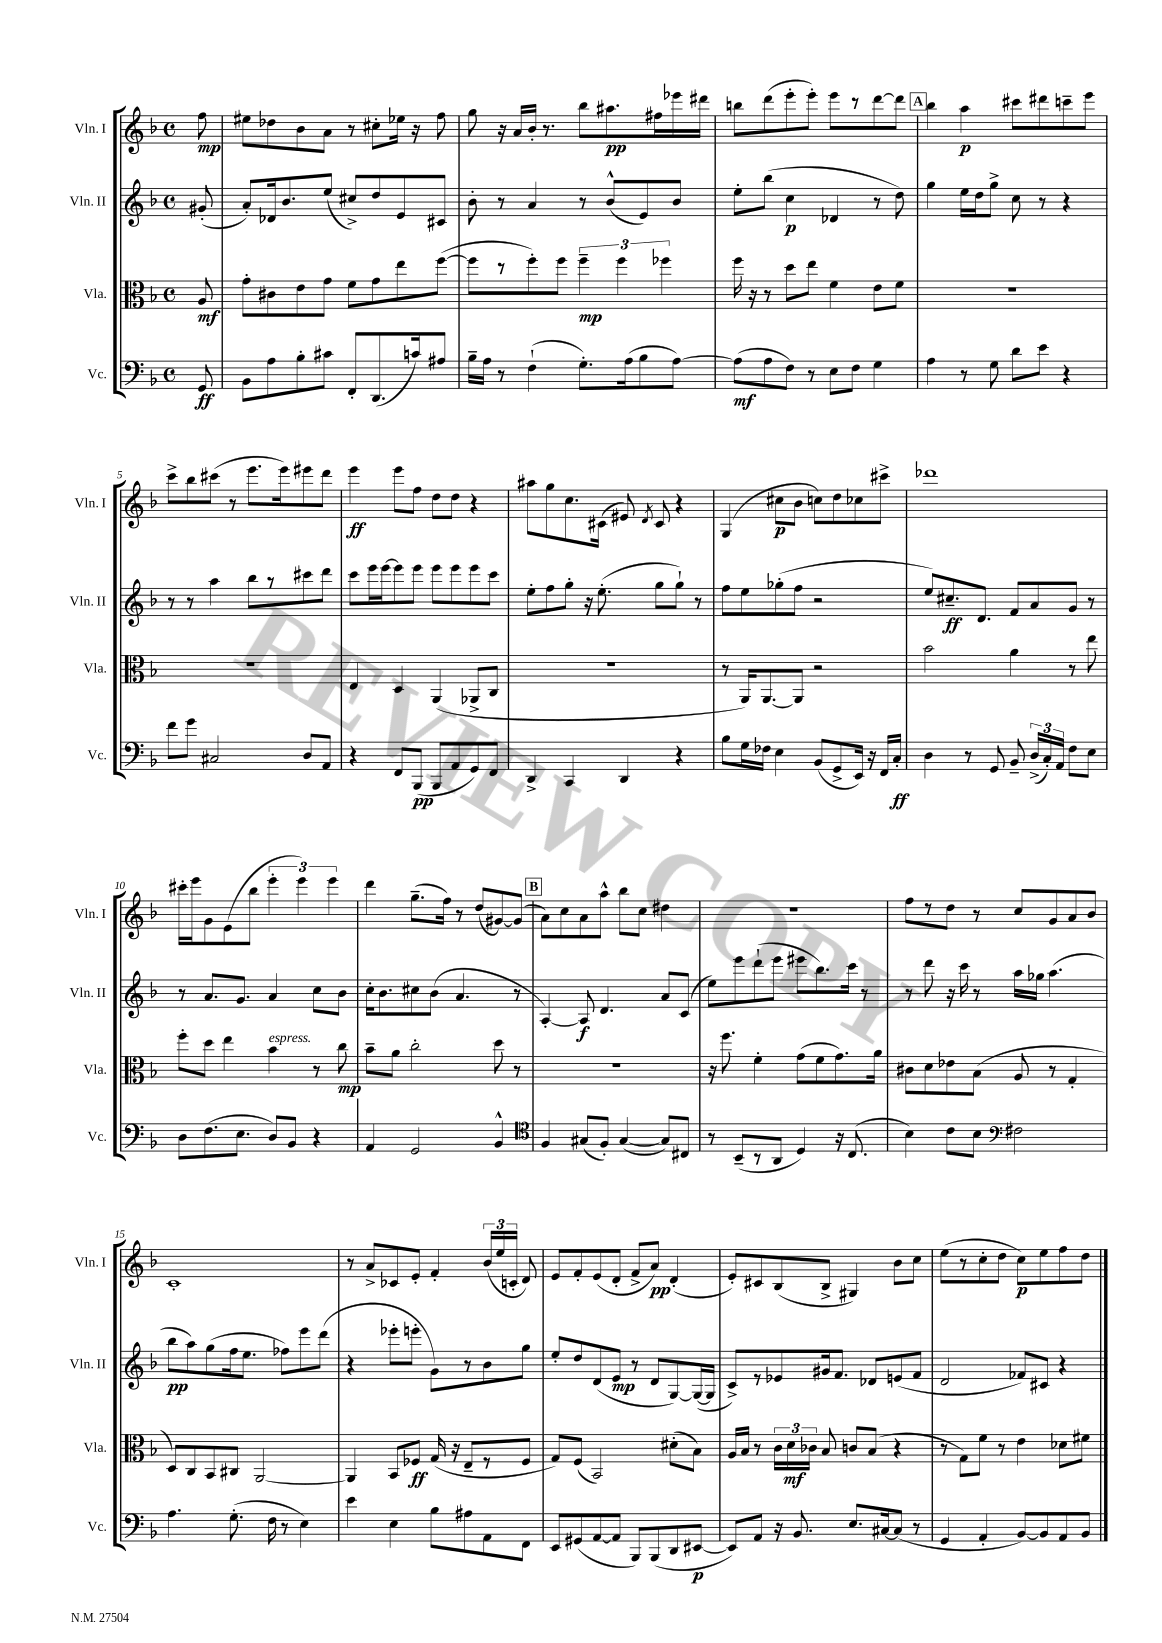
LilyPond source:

<<
\new StaffGroup <<
\new Staff = "s0" \with { instrumentName = "Vln. I" shortInstrumentName = "Vln. I" } {
    \clef treble \key f \major \defaultTimeSignature \time 4/4 \partial 8
    \autoBeamOff f''8\mp |
    eis''8[ des''8 bes'8 a'8] r8 cis''8[-. ees''16] r16 f''8 |
    g''8 r16 a'16[ bes'16]-. r8. bes''8[ ais''8.\pp fis''16 ees'''16 dis'''16] |
    b''8[ d'''8( e'''8-. e'''8]-.) e'''8[ r8 d'''8~ d'''8] |
    \mark \markup { \box "A" } bes''4 a''4\p cis'''8[ dis'''8 c'''8-- e'''8] |
    c'''8[-> bes''8 cis'''8]( r8 e'''8.[ e'''16) eis'''8 d'''8] |
    e'''4\ff e'''8[ f''8] d''8[ d''8] r4 |
    ais''8[ g''8 c''8. cis'16]( eis'8) \acciaccatura { d'8 } cis'8 r4 |
    g4( cis''8[\p bes'8] c''8[) d''8 ces''8 cis'''8]-> |
    des'''1 |
    cis'''16[-. e'''16 g'8 e'8( bes''8] \tuplet 3/2 { e'''4-. e'''4) e'''4 } |
    d'''4 g''8.[--( f''16]) r8 d''8[( gis'8~) gis'8]( |
    \mark \markup { \box "B" } a'8[) c''8 a'8 a''8]-^ bes''8[ c''8] dis''4 |
    R1 |
    f''8[ r8 d''8] r8 c''8[ g'8 a'8 bes'8] |
    c'1-. |
    r8 a'8[-> ces'8 e'8]-. f'4-. \tuplet 3/2 { bes'16[( e''16 c'16]-. } d'8) |
    e'8[ f'8-. e'8( d'8]-. f'8[-> a'8]\pp) d'4-.( |
    e'8[-.) cis'8 bes8( bes8]-> gis4) bes'8[ c''8] |
    e''8[( r8 c''8-. d''8] c''8[\p) e''8 f''8 d''8] \bar "|." |
}
\new Staff = "s1" \with { instrumentName = "Vln. II" shortInstrumentName = "Vln. II" } {
    \clef treble \key f \major \defaultTimeSignature \time 4/4 \partial 8
    \autoBeamOff gis'8-.( |
    a'8[-.) des'16 bes'8. e''8]( cis''8[->) d''8 e'8 cis'8] |
    bes'8-. r8 a'4 r8 bes'8[-^( e'8) bes'8] |
    e''8[-. bes''8]( c''4\p des'4 r8 d''8) |
    \mark \markup { \box "A" } g''4 e''16[ d''16 g''8]-> c''8 r8 r4 |
    r8 r8 a''4 bes''8[ r8 cis'''8 d'''8] |
    c'''8[ e'''16 e'''16~ e'''8 e'''8] e'''8[ e'''8 e'''8 c'''8] |
    e''8[-. f''8 g''8]-. r16 e''8.-.( g''8[ g''8]-!) r8 |
    f''8[ e''8 ges''8-.( f''8] r2 |
    e''8[) cis''8.--\ff d'8.] f'8[ a'8 g'8] r8 |
    r8 a'8.[ g'8.] a'4 c''8[ bes'8] |
    c''16[-. bes'8. cis''8 bes'8]( a'4. r8 |
    \mark \markup { \box "B" } a4~-.) a8\f d'4. a'8[ c'8]( |
    e''8[) e'''8 d'''8-!( e'''8] eis'''8[ bes''8.) c'''16] r8 |
    r8 d'''8 r16 c'''16 r8 a''16[ ges''16] a''4.( |
    bes''8[\pp a''8) g''8( f''16 e''8.] fes''8[) e'''8 d'''8]( |
    r4 ees'''8[-. e'''8]-. g'8[) r8 bes'8 g''8] |
    e''8[-. d''8 d'8( e'8]\mp r8 d'8[ g8~) g16~( g16] |
    c'8[->) r8 ees'8 gis'16 f'8.] des'8[ e'8( f'8] |
    d'2 fes'8[) cis'8] r4 \bar "|." |
}
\new Staff = "s2" \with { instrumentName = "Vla." shortInstrumentName = "Vla." } {
    \clef alto \key f \major \defaultTimeSignature \time 4/4 \partial 8
    \autoBeamOff a8\mf |
    g'8[-. cis'8 e'8 g'8] f'8[ g'8 e''8 f''8]~( |
    f''8[ r8 f''8-.) f''8] \tuplet 3/2 { f''4--\mp f''4 fes''4 } |
    f''16 r16 r8 d''8[ e''8] f'4 e'8[ f'8] |
    \mark \markup { \box "A" } R1 |
    R1 |
    e4 d4 a,4( aes,8[-> c8] |
    R1 |
    r8 a,16[) a,8.~ a,8] r2 |
    bes'2 a'4 r8 e''8 |
    f''8[-. d''8] e''4 bes'4^\markup { \italic "espress." } r8 c''8\mp |
    bes'8[-- a'8] c''2-. d''8 r8 |
    \mark \markup { \box "B" } R1 |
    r16 f''8. f'4-. g'8[( f'8 g'8.) a'16] |
    cis'8[ d'8 ees'8 bes8]( a8 r8 g4-. |
    d8[) c8 bes,8 cis8] a,2~ |
    a,4 bes,8[ fes8]\ff g16( r16 e8[-- r8 fes8] |
    g8[) f8]( bes,2) dis'8[-.( bes8]) |
    a16[ bes16] r8 \tuplet 3/2 { c'16[ d'16\mf ces'16] } bes8 c'8[ bes8]( r4 |
    r8 g8[) f'8] r8 e'4 des'8[ fis'8] \bar "|." |
}
\new Staff = "s3" \with { instrumentName = "Vc." shortInstrumentName = "Vc." } {
    \clef bass \key f \major \defaultTimeSignature \time 4/4 \partial 8
    \autoBeamOff g,8\ff |
    bes,8[ a8 bes8-. cis'8] f,8[-. d,8.( c'16) ais8] |
    bes16[-- a16] r8 f4-!( g8.[-.) a16( bes8 a8]~) |
    a8[\mf( a8 f8]) r8 e8[ f8] g4 |
    \mark \markup { \box "A" } a4 r8 g8 d'8[ e'8] r4 |
    f'8[ g'8] cis2 d8[ a,8] |
    r4 f,8[ bes,,8]\pp( bes,,8[ a,8 g,8) f,8] |
    d,4-> c,4 d,4 r4 |
    bes8[ g16 fes16] e4 bes,8[( g,8-> e,16]) r16 f,16[ c16]-.\ff |
    d4 r8 g,8 bes,8-- \tuplet 3/2 { d16[->( c16-.) a,16] } f8[ e8] |
    d8[ f8.( e8.] d8[) bes,8] r4 |
    a,4 g,2 bes,4-^ |
    \mark \markup { \box "B" } \clef tenor f4 gis8[( f8]-.) gis4~( gis8[) cis8] |
    r8 bes,8[--( r8 a,8] d4) r16 c8.( |
    bes4) c'8[ bes8] \clef bass fis2 |
    a4. g8.-.( f16 r8 e4) |
    e'4 e4 bes8[ ais8 a,8 f,8] |
    e,8[ gis,8( a,8~ a,8] bes,,8[) bes,,8( d,8 eis,8]~\p |
    eis,8[) a,8] r16 bes,8. e8.[ cis16~ cis8]( r8 |
    g,4 a,4-. bes,8[~) bes,8 a,8 bes,8] \bar "|." |
}
>>
>>
